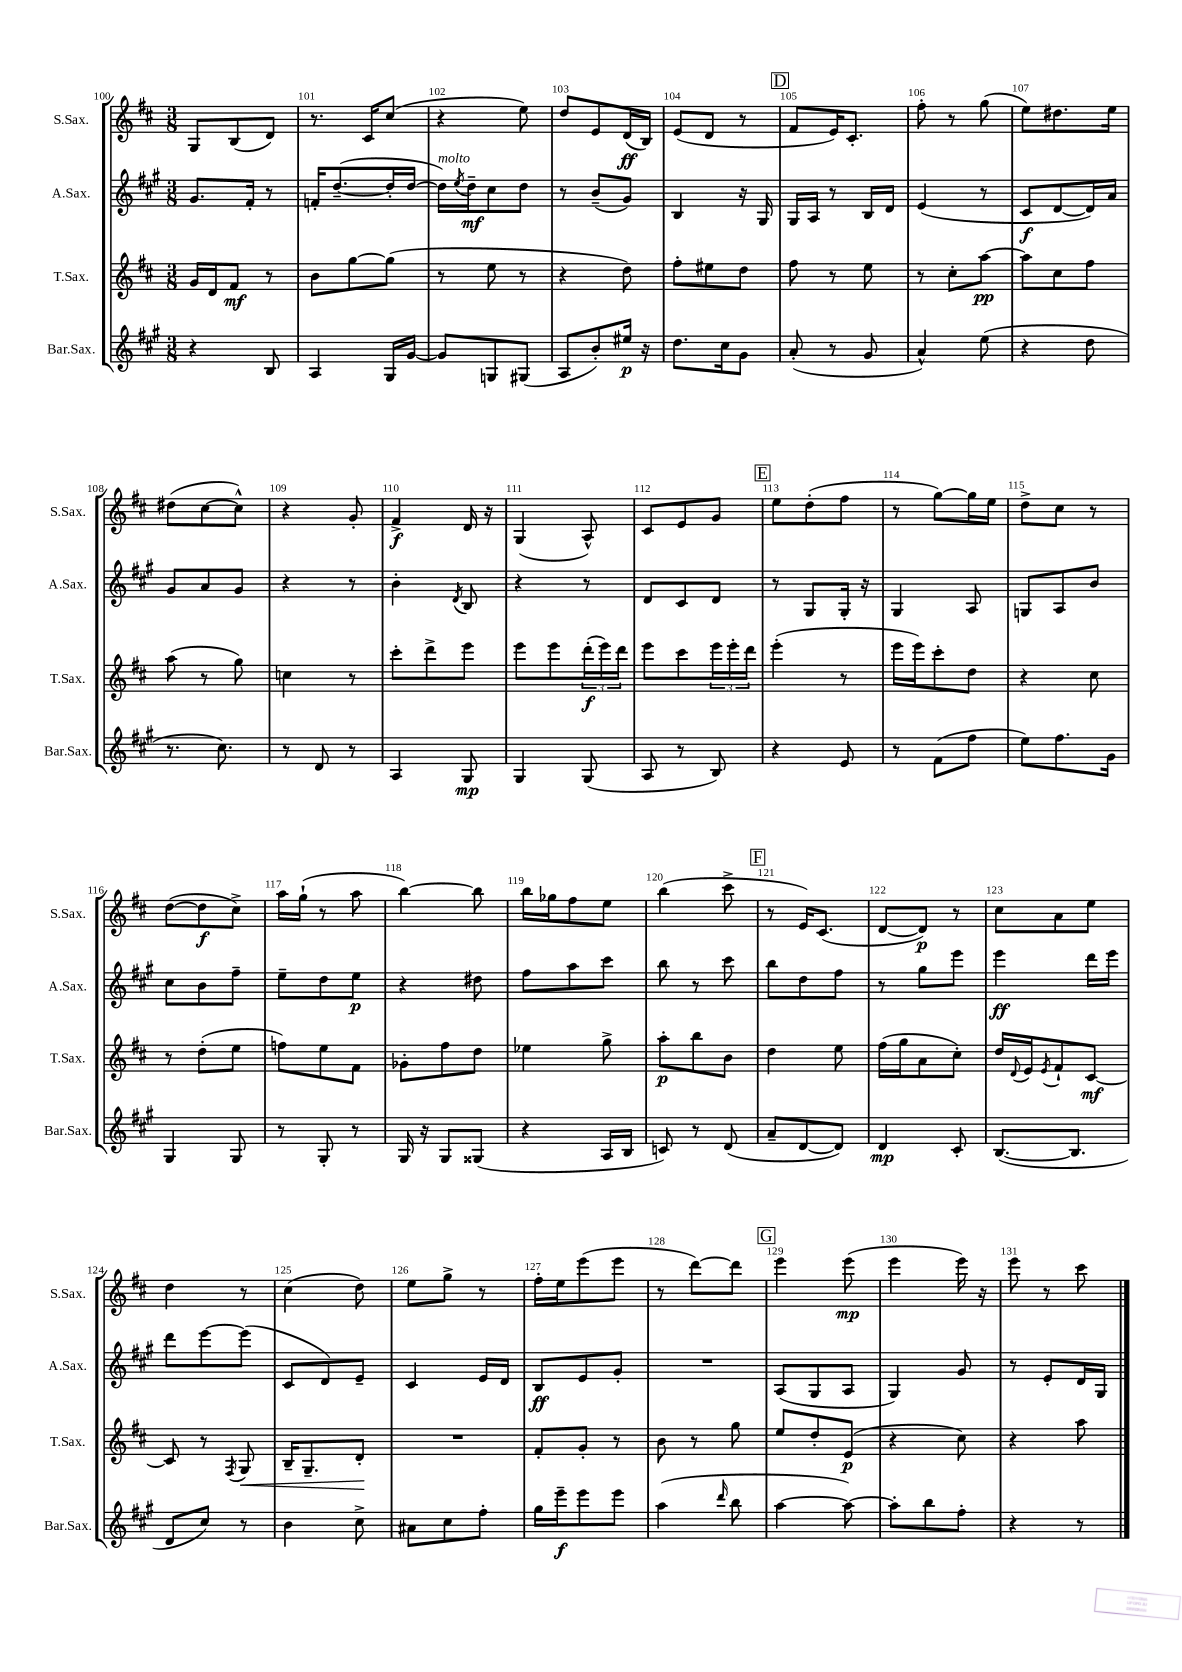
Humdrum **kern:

**kern	**dynam	**kern	**dynam	**kern	**dynam	**kern	**dynam
*part4	*part4	*part3	*part3	*part2	*part2	*part1	*part1
*staff4	*staff4	*staff3	*staff3	*staff2	*staff2	*staff1	*staff1
*I"Bar.Sax.	*	*I"T.Sax.	*	*I"A.Sax.	*	*I"S.Sax.	*
*I'Bar.Sax.	*	*I'T.Sax.	*	*I'A.Sax.	*	*I'S.Sax.	*
*clefG2	*	*clefG2	*	*clefG2	*	*clefG2	*
*k[f#c#g#]	*	*k[f#c#]	*	*k[f#c#g#]	*	*k[f#c#]	*
*M3/8	*	*M3/8	*	*M3/8	*	*M3/8	*
=100	=100	=100	=100	=100	=100	=100	=100
4r	.	16g/LL	.	8.g#/L	.	8G/L	.
.	.	16d/J	.	.	.	.	.
.	.	8f#/J	mf	.	.	(8B/	.
.	.	.	.	16f#'/Jk	.	.	.
8B/	.	8r	.	8r	.	8d/J)	.
=101	=101	=101	=101	=101	=101	=101	=101
4A/	.	8b\L	.	16fn'/KL	.	8.r	.
.	.	.	.	([8.dd~/	.	.	.
.	.	[8gg\	.	.	.	.	.
.	.	.	.	.	.	16c#/KL	.
16G#/LL	.	(8gg\J]	.	16dd'/L]	.	(8cc#/J	.
[16g#/JJ	.	.	.	[16dd/JJ	.	.	.
=102	=102	=102	=102	=102	=102	=102	=102
!	!	!	!	!LO:TX:a:i:t=molto	!	!	!
8g#/L]	.	8r	.	16dd\LL])	.	4r	.
.	.	.	.	8qee/	.	.	.
.	.	.	.	16dd~\J	mf	.	.
8Gn/	.	8ee\	.	8cc#\	.	.	.
(8G#X/J	.	8r	.	8dd\J	.	8ee\)	.
=103	=103	=103	=103	=103	=103	=103	=103
8A/L	.	4r	.	8r	.	8dd/L	.
8b'/)	.	.	.	(8b~/L	.	8e/	.
16ee#X/Jk	p	8dd\)	.	8g#/J)	.	(16d/L	ff
16r	.	.	.	.	.	16B/JJ)	.
=104	=104	=104	=104	=104	=104	=104	=104
8.dd\L	.	8ff#'\L	.	4B/	.	(8e/L	.
.	.	8ee#X\	.	.	.	8d/J	.
16cc#\k	.	.	.	.	.	.	.
8g#\J	.	8dd\J	.	16r	.	8r	.
.	.	.	.	16G#/	.	.	.
!!LO:REH:place=s1:t=D
=105	=105	=105	=105	=105	=105	=105	=105
(8a'/	.	8ff#\	.	16G#/LL	.	8f#/L	.
.	.	.	.	16A/JJ	.	.	.
8r	.	8r	.	8r	.	16e/K)	.
.	.	.	.	.	.	8.c#'/J	.
8g#/	.	8ee\	.	16B/LL	.	.	.
.	.	.	.	16d/JJ	.	.	.
=106	=106	=106	=106	=106	=106	=106	=106
4a^^/)	.	8r	.	(4e/	.	8ff#'\	.
.	.	8cc#'\L	.	.	.	8r	.
(8ee\	.	[8aa\J	pp	8r	.	(8gg\	.
=107	=107	=107	=107	=107	=107	=107	=107
4r	.	8aa\L]	.	8c#/L	f	8ee\L)	.
.	.	8cc#\	.	[8d/	.	8.dd#X\	.
8dd\	.	8ff#\J	.	16d/L])	.	.	.
.	.	.	.	16a/JJ	.	16ee\Jk	.
!!LO:LB:g=z
=108	=108	=108	=108	=108	=108	=108	=108
8.r	.	(8aa\	.	8g#/L	.	(8dd#X\L	.
.	.	8r	.	8a/	.	[8cc#\	.
8.cc#\)	.	.	.	.	.	.	.
.	.	8gg\)	.	8g#/J	.	8cc#^^\J])	.
=109	=109	=109	=109	=109	=109	=109	=109
8r	.	4ccn\	.	4r	.	4r	.
8d/	.	.	.	.	.	.	.
8r	.	8r	.	8r	.	8g'/	.
=110	=110	=110	=110	=110	=110	=110	=110
4A/	.	8ccc#'\L	.	4b'\	.	4f#^/	f
.	.	8ddd^\	.	.	.	.	.
.	.	.	.	8qd/	.	.	.
8G#/	mp	8eee\J	.	8B/	.	16d/	.
.	.	.	.	.	.	16r	.
=111	=111	=111	=111	=111	=111	=111	=111
4G#/	.	8eee\L	.	4r	.	(4G/	.
.	.	8eee\	.	.	.	.	.
(8G#/	.	(24ddd'\L	f	8r	.	8A^^/)	.
.	.	24eee\)	.	.	.	.	.
.	.	24ddd\JJ	.	.	.	.	.
=112	=112	=112	=112	=112	=112	=112	=112
8A/	.	8eee\L	.	8d/L	.	8c#/L	.
8r	.	8ccc#\	.	8c#/	.	8e/	.
8B/)	.	24eee\L	.	8d/J	.	8g/J	.
.	.	24eee'\	.	.	.	.	.
.	.	24ddd\JJ	.	.	.	.	.
!!LO:REH:place=s1:t=E
=113	=113	=113	=113	=113	=113	=113	=113
4r	.	(4eee'\	.	8r	.	8ee\L	.
.	.	.	.	8G#/L	.	(8dd'\	.
8e/	.	8r	.	16G#'/Jk	.	8ff#\J	.
.	.	.	.	16r	.	.	.
=114	=114	=114	=114	=114	=114	=114	=114
8r	.	16eee\LL	.	4G#/	.	8r	.
.	.	16eee\J)	.	.	.	.	.
(8f#\L	.	8ccc#'\	.	.	.	[8gg\L)	.
8ff#\J	.	8dd\J	.	8A/	.	16gg\L]	.
.	.	.	.	.	.	16ee\JJ	.
=115	=115	=115	=115	=115	=115	=115	=115
8ee\L)	.	4r	.	8Gn/L	.	8dd^\L	.
8.ff#\	.	.	.	8A/	.	8cc#\J	.
.	.	8cc#\	.	8b/J	.	8r	.
16g#\Jk	.	.	.	.	.	.	.
!!LO:LB:g=z
=116	=116	=116	=116	=116	=116	=116	=116
4G#/	.	8r	.	8cc#\L	.	([8dd\L	.
.	.	(8dd'\L	.	8b\	.	8dd\]	f
8G#/	.	8ee\J	.	8ff#~\J	.	8cc#^\J)	.
=117	=117	=117	=117	=117	=117	=117	=117
8r	.	8ffn\L)	.	8ee~\L	.	16aa\LL	.
.	.	.	.	.	.	(16gg`\JJ	.
8G#'/	.	8ee\	.	8dd\	.	8r	.
8r	.	8f#\J	.	8ee\J	p	8aa\	.
=118	=118	=118	=118	=118	=118	=118	=118
16G#/	.	8g-X'\L	.	4r	.	[4bb\)	.
16r	.	.	.	.	.	.	.
8G#/L	.	8ff#\	.	.	.	.	.
(8G##X/J	.	8dd\J	.	8dd#X\	.	8bb\]	.
=119	=119	=119	=119	=119	=119	=119	=119
4r	.	4ee-X\	.	8ff#\L	.	16bb\LL	.
.	.	.	.	.	.	16gg-X\J	.
.	.	.	.	8aa\	.	8ff#\	.
16A/LL	.	8gg^\	.	8ccc#\J	.	8ee\J	.
16B/JJ	.	.	.	.	.	.	.
=120	=120	=120	=120	=120	=120	=120	=120
8cn/)	.	8aa'\L	p	8bb\	.	(4bb\	.
8r	.	8bb\	.	8r	.	.	.
(8d/	.	8b\J	.	8ccc#\	.	8ccc#^\	.
!!LO:REH:place=s1:t=F
=121	=121	=121	=121	=121	=121	=121	=121
8a~/L	.	4dd\	.	8bb\L	.	8r	.
[8d/	.	.	.	8dd\	.	16e/KL)	.
.	.	.	.	.	.	(8.c#/J	.
8d/J])	.	8ee\	.	8ff#\J	.	.	.
=122	=122	=122	=122	=122	=122	=122	=122
4d/	mp	(16ff#\LL	.	8r	.	[8d/L	.
.	.	16gg\J	.	.	.	.	.
.	.	8a\	.	8gg#\L	.	8d/J])	p
8c#'/	.	8cc#'\J)	.	8eee\J	.	8r	.
=123	=123	=123	=123	=123	=123	=123	=123
([8.B/L	.	16dd/LL	.	4eee\	ff	8cc#\L	.
.	.	8qqd/	.	.	.	.	.
.	.	16e/J	.	.	.	.	.
.	.	8qe/	.	.	.	.	.
.	.	8f#`/	.	.	.	8a\	.
8.B/J]	.	.	.	.	.	.	.
.	.	[8c#/J	mf	16ddd\LL	.	8ee\J	.
.	.	.	.	16eee\JJ	.	.	.
!!LO:LB:g=z
=124	=124	=124	=124	=124	=124	=124	=124
8d/L	.	8c#/]	.	8ddd\L	.	4dd\	.
8cc#/J)	.	8r	.	[8eee\	.	.	.
.	.	8qF#/	.	.	.	.	.
!	!	!	!LO:HP:b	!	!	!	!
8r	.	8G/	<	(8eee\J]	.	8r	.
=125	=125	=125	=125	=125	=125	=125	=125
4b\	.	16B~/KL	.	8c#/L	.	(4cc#\	.
.	.	8.G~/	.	.	.	.	.
.	.	.	.	8d/)	.	.	.
8cc#^\	.	8d'/J	.	8e~/J	.	8dd\)	.
.	.	.	[	.	.	.	.
=126	=126	=126	=126	=126	=126	=126	=126
8a#X\L	.	4.r	.	4c#/	.	8ee\L	.
8cc#\	.	.	.	.	.	8gg^\J	.
8ff#'\J	.	.	.	16e/LL	.	8r	.
.	.	.	.	16d/JJ	.	.	.
=127	=127	=127	=127	=127	=127	=127	=127
16gg#\LL	.	8f#'/L	.	8B/L	ff	16ff#'\LL	.
16eee~\J	f	.	.	.	.	16ee\J	.
8eee\	.	8g'/J	.	8e/	.	(8eee\	.
8eee\J	.	8r	.	8g#'/J	.	8eee\J	.
=128	=128	=128	=128	=128	=128	=128	=128
(4aa\	.	8b\	.	4.r	.	8r	.
.	.	8r	.	.	.	[8ddd\L)	.
16qqddd/	.	.	.	.	.	.	.
8bb\	.	8gg\	.	.	.	8ddd\J]	.
!!LO:REH:place=s1:t=G
=129	=129	=129	=129	=129	=129	=129	=129
[4aa\	.	8ee/L	.	(8A/L	.	4eee\	.
.	.	8dd'/	.	8G#/	.	.	.
8aa\_)	.	(8e/J	p	8A/J	.	(8eee\	mp
=130	=130	=130	=130	=130	=130	=130	=130
8aa'\L]	.	4r	.	4G#/)	.	4eee\	.
8bb\	.	.	.	.	.	.	.
8ff#'\J	.	8cc#\)	.	8g#/	.	16eee\)	.
.	.	.	.	.	.	16r	.
=131	=131	=131	=131	=131	=131	=131	=131
4r	.	4r	.	8r	.	8eee\	.
.	.	.	.	8e'/L	.	8r	.
8r	.	8aa\	.	16d/L	.	8ccc#\	.
.	.	.	.	16G#/JJ	.	.	.
==	==	==	==	==	==	==	==
*-	*-	*-	*-	*-	*-	*-	*-
